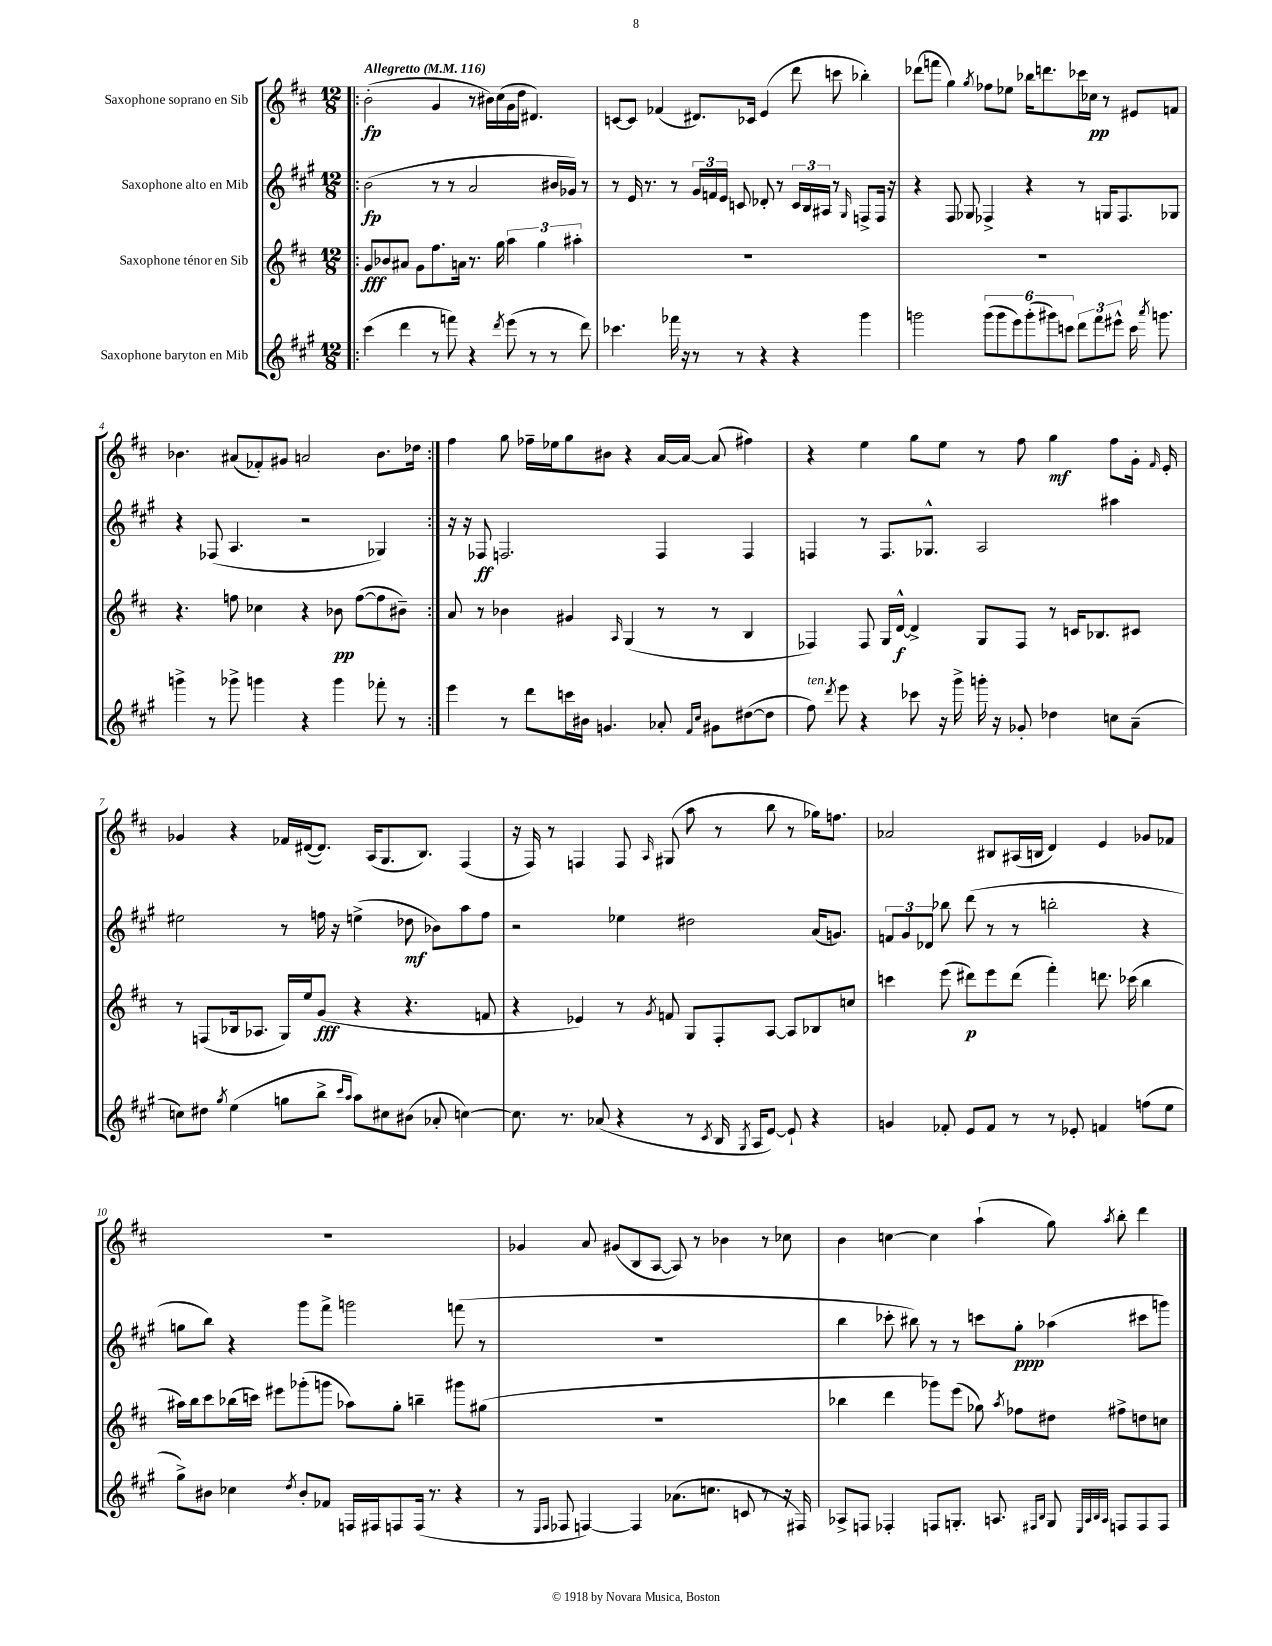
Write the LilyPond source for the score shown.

<<
\new StaffGroup <<
\new Staff = "s0" \with { instrumentName = "Saxophone soprano en Sib" } {
    \clef treble \key d \major \numericTimeSignature \time 12/8 \tempo "Allegretto" 4 = 116
    \autoBeamOff \repeat volta 2 { \bar ".|:" b'2-.\fp( g'4 r8 bis'16[) cis''16( g'16 d''16] dis'4.) |
    c'8[~ c'8] fes'4( dis'8.[) ces'16] e'4( d'''8 c'''8 bes''4-.) |
    des'''8[( f'''8] g''4) \acciaccatura { g''8 } fes''8[ ees''8] bes''16[ d'''8. ces'''16 ces''16]\pp r8 eis'8[ f'8] |
    bes'4. ais'8[( fes'8-.) gis'8] a'2 bes'8.[ des''16] | }
    fis''4 g''8 fes''16[-- ees''16 g''8 bis'8] r4 a'16[~ a'16]~ a'8( fis''4) |
    r4 e''4 g''8[ e''8] r8 fis''8 g''4\mf fis''8[ g'16]-. \grace { fis'16 } e'16-. |
    ges'4 r4 fes'16[ dis'16~( dis'8.]) a16[( g8. b8.]) fis4( |
    r16 fis16) r8 f4 f8 \grace { a16 } gis8( a''8 r8 b''8 r8 ges''16[) f''8.] |
    aes'2 bis8[ ais16( b16] d'4) e'4 ges'8[ fes'8] |
    R1. |
    ges'4 a'8 gis'8[( b8 a8]~ a8) r8 bes'4 r8 ces''8 |
    b'4 c''4~ c''4 a''4-!( g''8) \acciaccatura { a''8 } b''8-. d'''4 \bar "|." |
}
\new Staff = "s1" \with { instrumentName = "Saxophone alto en Mib" } {
    \clef treble \key a \major \numericTimeSignature \time 12/8
    \autoBeamOff \repeat volta 2 { \bar ".|:" b'2\fp( r8 r8 a'2 bis'16[ ges'16]) r8 |
    r8 e'16 r8. r8 \tuplet 3/2 { gis'16[ f'16 e'16] } c'8 des'8-. r8 \tuplet 3/2 { c'16[ b16 ais16] } r8 \grace { gis16 } f8[-> f16] r16 |
    r4 fis8 ges8 fes4-> r4 r8 g16[ fes8. ges8] |
    r4 fes8( a4. r2 ges4) | }
    r16 r16 fes8\ff f2. f4 f4 |
    f4 r8 f8.[ ges8.]-^ a2 ais''4 |
    eis''2 r8 f''16 r16 e''4->( des''8\mf bes'8[) a''8 f''8] |
    r2 ees''4 dis''2 a'16[( g'8.]) |
    \tuplet 3/2 { f'8[ gis'8 des'8] } bes''8 d'''8( r8 r8 b''2-. r4 |
    g''8[ b''8]) r4 gis'''8[ fis'''8]-> g'''2 f'''8( r8 |
    R1. |
    b''4 ces'''8-. bis''8) r8 r8 c'''8[ gis''8]-.\ppp aes''4( cis'''8[ g'''8]) \bar "|." |
}
\new Staff = "s2" \with { instrumentName = "Saxophone ténor en Sib" } {
    \clef treble \key d \major \numericTimeSignature \time 12/8
    \autoBeamOff \repeat volta 2 { \bar ".|:" g'8[\fff bes'8 ais'8] g'8[ fis''8. a'16] r8. g''16 \tuplet 3/2 { a''4 g''4 ais''4-. } |
    R1. |
    R1. |
    r4. f''8 ces''4 r4 bes'8\pp f''8[~( f''8 bis'8]--) | }
    a'8 r8 bes'4 gis'4 \grace { a16 } g4( r8 r8 b4 |
    fes4) fes8 g16[ d'16]~-^\f d'4-> g8[ fes8] r8 c'16[ bes8. cis'8] |
    r8 f8[( bes16 aes8.] g16[) e''16 g'8]\fff( r4 r4. f'8 |
    r4 ees'4) r8 \acciaccatura { g'8 } f'8 g8[ fis8-. a8]~ a8[ bes8 c''8] |
    c'''4 e'''8( dis'''8[\p) e'''8 dis'''8]( fis'''4-.) d'''8. ces'''16( b''4 |
    ais''16[) b''16 cis'''8 bes''16( c'''16]) eis'''8[ ges'''8-.( g'''8] aes''8[) g''8]-. b''4-- gis'''8[ gis''8]( |
    R1. |
    bes''4 d'''4 ges'''8[) e'''8]( ges''8) \acciaccatura { a''8 } fes''8[ dis''8] fis''8[-> d''8 c''8] \bar "|." |
}
\new Staff = "s3" \with { instrumentName = "Saxophone baryton en Mib" } {
    \clef treble \key a \major \numericTimeSignature \time 12/8
    \autoBeamOff \repeat volta 2 { \bar ".|:" cis'''4( d'''4 r8 f'''8) r4 \acciaccatura { d'''8 } e'''8( r8 r8 d'''8) |
    ces'''4. fes'''16 r16 r8 r8 r4 r4 gis'''4 |
    g'''2 \tuplet 6/4 { g'''8[( g'''8 e'''8) g'''8-.( gis'''8) c'''8] } \tuplet 3/2 { d'''8[ fis'''8 eis'''8]-^ } c'''16 \acciaccatura { a'''8 } g'''8. |
    g'''4-> r8 ges'''8-> g'''4 r4 g'''4 fes'''8-. r8 | }
    e'''4 r8 d'''8[ c'''16 bis'16] g'4. aes'8-. \grace { fis'16[ cis''16] } gis'8[ dis''8~( dis''8] |
    fis''8^\markup { \italic "ten." }) \acciaccatura { d'''8 } e'''8 r4 ces'''8 r16 gis'''16-> g'''16-. r16 ges'8-. des''4 c''8[ a'8]--( |
    c''8[) dis''8] \acciaccatura { gis''8 } e''4( g''8[ b''8]-> \grace { cis'''16[ a''16] } a''8[) cis''8 bis'8]( aes'8-. c''4~) |
    c''8. r8. aes'8( r4 r8 \acciaccatura { cis'8 } b16 \acciaccatura { gis8 } a16[ e'8]~) e'8-! r4 |
    g'4 fes'8-. e'8[ fes'8] r8 r8 ees'8-. f'4 f''8[( e''8] |
    gis''8[->) bis'8] ces''4 \acciaccatura { d''8 } bis'8[-. fes'8] f16[ fis16 f8 f16]( r8. r4 |
    r8 \grace { e16[ fis16] } fes8 f4~) f4 aes'8.[( c''8.] c'8 r8 r16 fis16) |
    aes8[-> f8] fes4-. f8[ g8.]-. a8. \grace { fis16[ b16] } g8 \grace { e32[ a32 b32 a32] } f8[ f8 f8] \bar "|." |
}
>>
>>
